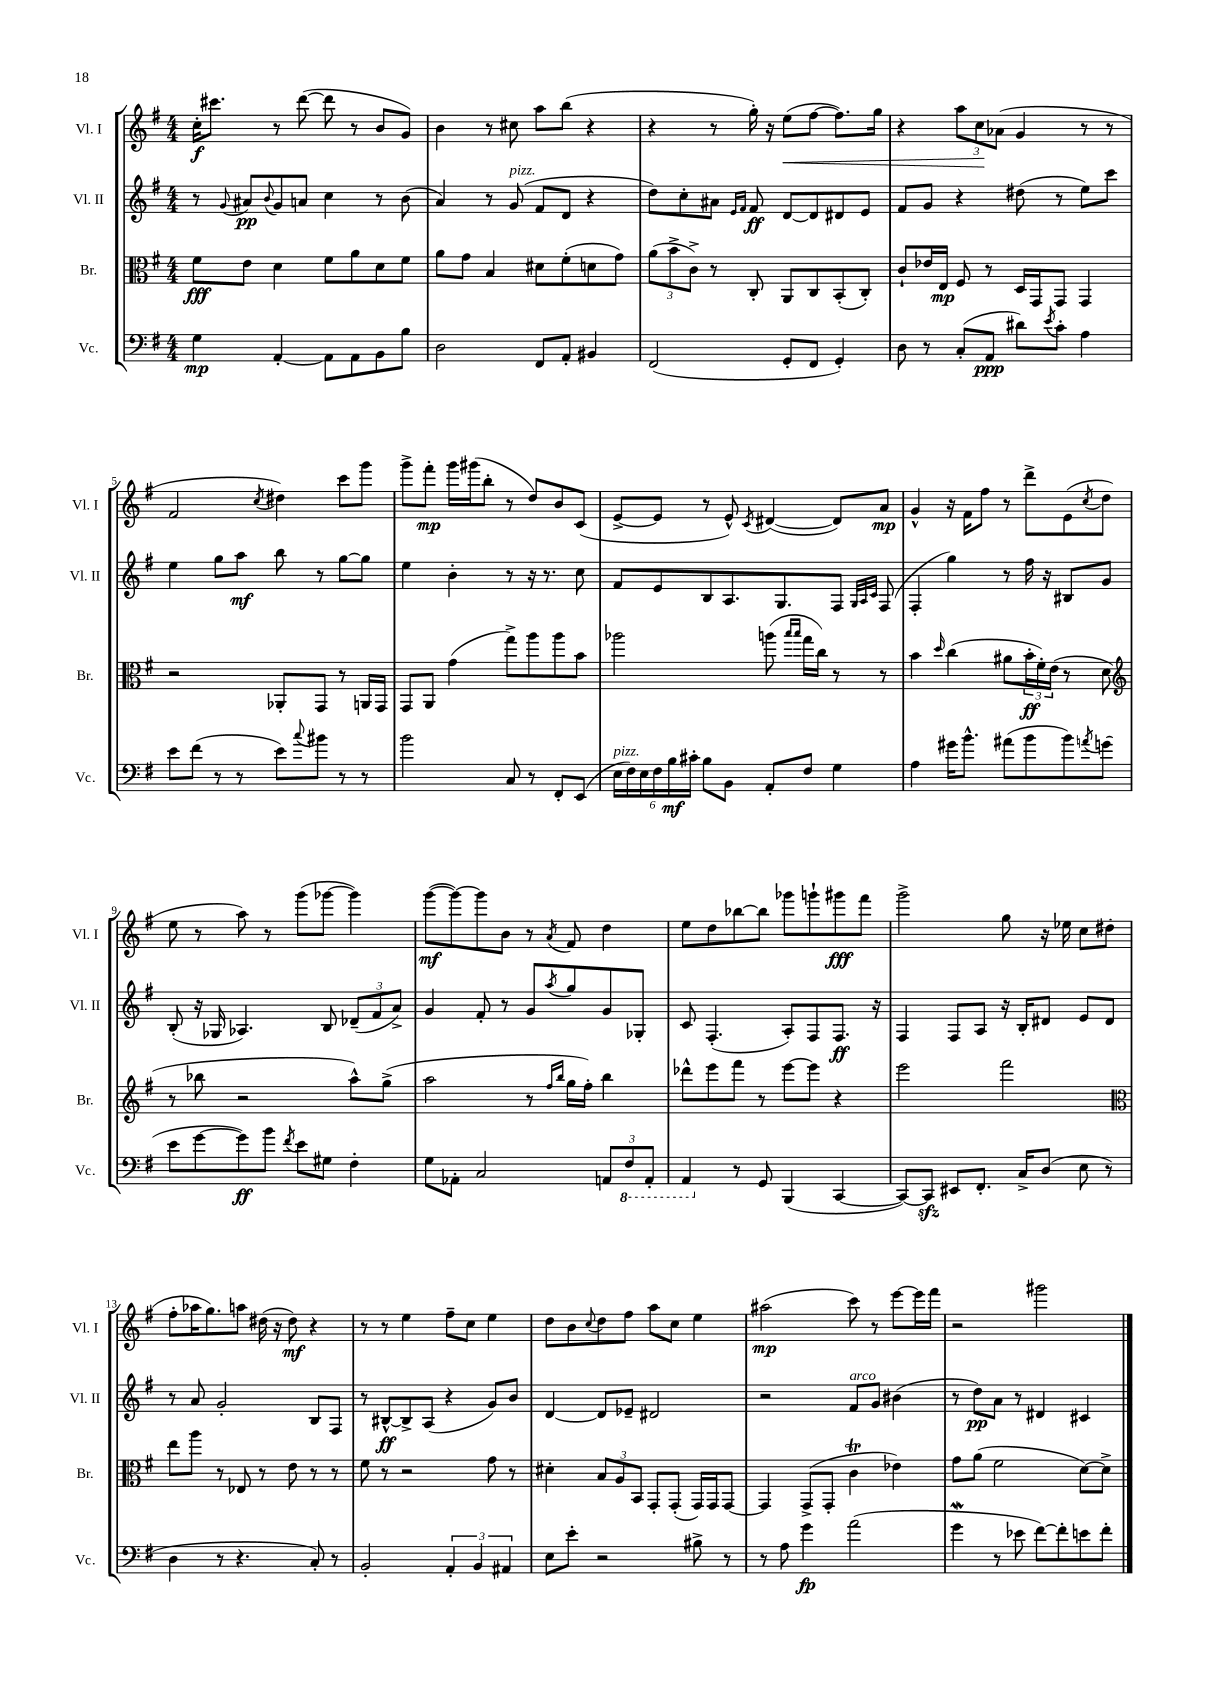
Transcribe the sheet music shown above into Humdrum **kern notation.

**kern	**dynam	**kern	**dynam	**kern	**dynam	**kern	**dynam
*part4	*part4	*part3	*part3	*part2	*part2	*part1	*part1
*staff4	*staff4	*staff3	*staff3	*staff2	*staff2	*staff1	*staff1
*I"Vc.	*	*I"Br.	*	*I"Vl. II	*	*I"Vl. I	*
*I'Vc.	*	*I'Br.	*	*I'Vl. II	*	*I'Vl. I	*
*clefF4	*	*clefC3	*	*clefG2	*	*clefG2	*
*k[f#]	*	*k[f#]	*	*k[f#]	*	*k[f#]	*
*M4/4	*	*M4/4	*	*M4/4	*	*M4/4	*
=1	=1	=1	=1	=1	=1	=1	=1
4G\	mp	8f#\L	fff	8r	.	16cc'\KL	f
.	.	.	.	.	.	8.ccc#X\J	.
.	.	.	.	8qqg/	.	.	.
.	.	8e\J	.	8a#X/L	pp	.	.
.	.	.	.	8qqb/	.	.	.
[4AA'/	.	4d\	.	8g/	.	8r	.
.	.	.	.	8an/J	.	([8ddd\	.
8AA\L]	.	8f#\L	.	4cc\	.	8ddd\]	.
8AA\	.	8a\	.	.	.	8r	.
8BB\	.	8d\	.	8r	.	8b/L	.
8B\J	.	8f#\J	.	(8b\	.	8g/J)	.
=2	=2	=2	=2	=2	=2	=2	=2
2D\	.	8a\L	.	4a/)	.	4b\	.
.	.	8g\J	.	.	.	.	.
.	.	4B/	.	8r	.	8r	.
!	!	!	!	!LO:TX:a:i:t=pizz.	!	!	!
.	.	.	.	(8g/	.	8cc#X\	.
8FF#/L	.	8d#X\L	.	8f#/L	.	8aa\L	.
8AA'/J	.	(8f#'\	.	8d/J	.	(8bb\J	.
4BB#X/	.	8dn\	.	4r	.	4r	.
.	.	8g\J)	.	.	.	.	.
=3	=3	=3	=3	=3	=3	=3	=3
(2FF#/	.	(12a\L	.	8dd\L)	.	4r	.
.	.	12b^\	.	.	.	.	.
.	.	.	.	8cc'\	.	.	.
.	.	12c^\J)	.	.	.	.	.
.	.	8r	.	8a#X\J	.	8r	.
.	.	.	.	16qqe/LL	.	.	.
.	.	.	.	16qqf#/JJ	.	.	.
.	.	8C'/	.	8f#/	ff	16gg'\)	.
.	.	.	.	.	.	16r	.
!	!	!	!	!	!	!	!LO:HP:b
8GG'/L	.	8AA/L	.	[8d/L	.	(8ee\L	<
8FF#/J	.	8C/	.	8d/]	.	[8ff#\J	.
4GG'/)	.	(8BB'/	.	8d#X/	.	8.ff#\L])	.
.	.	8C'/J)	.	8e/J	.	.	.
.	.	.	.	.	.	16gg\Jk	.
=4	=4	=4	=4	=4	=4	=4	=4
8D\	.	8c`/L	.	8f#/L	.	4r	.
8r	.	16e-X/L	.	8g/J	.	.	.
.	.	16E/JJ	mp	.	.	.	.
(8C'/L	.	8F#/	.	4r	.	12aa\L	.
.	.	.	.	.	.	12cc\	.
8AA/J	ppp	8r	.	.	.	.	.
.	.	.	.	.	.	(12a-X\J	[
8d#X\L)	.	16D/LL	.	(8dd#X\	.	4g/	.
.	.	16GG/J	.	.	.	.	.
8qe/	.	.	.	.	.	.	.
8c'\J	.	8GG/J	.	8r	.	.	.
4A\	.	4GG/	.	8ee\L)	.	8r	.
.	.	.	.	8ccc\J	.	8r	.
!!LO:LB:g=z
=5	=5	=5	=5	=5	=5	=5	=5
8e\L	.	2r	.	4ee\	.	2f#/	.
(8f#\J	.	.	.	.	.	.	.
8r	.	.	.	8gg\L	.	.	.
8r	.	.	.	8aa\J	mf	.	.
.	.	.	.	.	.	8qcc/	.
8e\L)	.	8AA-X'/L	.	8bb\	.	4dd#X\)	.
8qqcc/	.	.	.	.	.	.	.
8b#X\J	.	8GG/J	.	8r	.	.	.
8r	.	8r	.	[8gg\L	.	8ccc\L	.
8r	.	16AAn/LL	.	8gg\J]	.	8ggg\J	.
.	.	16GG/JJ	.	.	.	.	.
=6	=6	=6	=6	=6	=6	=6	=6
2b\	.	8GG/L	.	4ee\	.	8ggg^\L	.
.	.	8AA/J	.	.	.	8fff#'\J	mp
.	.	(4g\	.	4b'\	.	16ggg\LL	.
.	.	.	.	.	.	(16ggg#X\J	.
.	.	.	.	.	.	8bb'\J	.
8C/	.	8gg^\L)	.	8r	.	8r	.
8r	.	8aa\	.	16r	.	8dd/L)	.
.	.	.	.	8.r	.	.	.
8FF#'/L	.	8aa\	.	.	.	8b/	.
(8EE/J	.	8b\J	.	8cc\	.	(8c/J	.
=7	=7	=7	=7	=7	=7	=7	=7
!LO:TX:a:i:t=pizz.	!	!	!	!	!	!	!
24E\LL	.	2aa-X\	.	8f#/L	.	[8e^/L	.
24F#\)	.	.	.	.	.	.	.
24E\	.	.	.	.	.	.	.
24F#\	.	.	.	8e/	.	8e/J]	.
24B\	mf	.	.	.	.	.	.
24c#X'\JJ	.	.	.	.	.	.	.
8B\L	.	.	.	8B/	.	8r	.
8BB\J	.	.	.	8.A/	.	8e^^/)	.
.	.	.	.	.	.	8qc/	.
8AA'/L	.	(8aan\	.	.	.	([4d#X/	.
.	.	.	.	8.G/	.	.	.
.	.	16qqbb/LL	.	.	.	.	.
.	.	16qqbb/JJ	.	.	.	.	.
8F#/J	.	16gg\LL	.	.	.	.	.
.	.	16cc\JJ)	.	.	.	.	.
4G\	.	8r	.	8F#/J	.	8d#/L])	.
.	.	.	.	32qqG/LLL	.	.	.
.	.	.	.	32qqA/	.	.	.
.	.	.	.	32qqc/JJJ	.	.	.
.	.	8r	.	(8F#/	.	8a/J	mp
=8	=8	=8	=8	=8	=8	=8	=8
4A\	.	4b\	.	4F#'/	.	4g^^/	.
.	.	16qqdd/	.	.	.	.	.
16g#X\KL	.	(4cc\	.	4gg\)	.	16r	.
8.b^^\J	.	.	.	.	.	16f#\KL	.
.	.	.	.	.	.	8ff#\J	.
(8a#X\L	.	8a#X\L	.	8r	.	8r	.
8b\	.	24b'\L	ff	16ff#\	.	8ddd^\L	.
.	.	24f#'\)	.	.	.	.	.
.	.	.	.	16r	.	.	.
.	.	(24e\JJ	.	.	.	.	.
8b\)	.	8r	.	8B#X/L	.	(8e\	.
8qan/	.	.	.	.	.	8qcc/	.
(8gn\J	.	8d\	.	8g/J	.	8dd\J	.
!!LO:LB:g=z
=9	=9	=9	=9	=9	=9	=9	=9
*	*	*clefG2	*	*	*	*	*
8e\L	.	8r	.	(8B'/	.	8ee\	.
[8g\	.	8bb-X\	.	16r	.	8r	.
.	.	.	.	16G-X/	.	.	.
8g\])	ff	2r	.	4.A-X/)	.	8aa\)	.
8b\J	.	.	.	.	.	8r	.
8qf#/	.	.	.	.	.	.	.
8e\L	.	.	.	.	.	(8ggg\L	.
8G#X\J	.	.	.	8B/	.	[8ggg-X\J	.
4F#'\	.	8aa^^\L)	.	(12d-X~/L	.	4ggg-\])	.
.	.	.	.	12f#/	.	.	.
.	.	(8gg^\J	.	.	.	.	.
.	.	.	.	12a^/J)	.	.	.
=10	=10	=10	=10	=10	=10	=10	=10
8G\L	.	2aa\	.	4g/	.	([8ggg\L	mf
8AA-X'\J	.	.	.	.	.	8ggg\_)	.
2C/	.	.	.	8f#'/	.	8ggg\]	.
.	.	.	.	8r	.	8b\J	.
.	.	8r	.	8g/L	.	8r	.
.	.	16qqff#/LL	.	.	.	.	.
.	.	16qqbb/JJ	.	8qaa/	.	8qa/	.
.	.	16gg\LL	.	8gg/	.	8f#/	.
.	.	16ff#'\JJ)	.	.	.	.	.
12AAn/L	.	4bb\	.	8g/	.	4dd\	.
*8ba	*	*	*	*	*	*	*
12FF#/	.	.	.	.	.	.	.
.	.	.	.	8G-X'/J	.	.	.
12AAA'/J	.	.	.	.	.	.	.
=11	=11	=11	=11	=11	=11	=11	=11
4AAA/	.	8ddd-X^^\L	.	8c/	.	8ee\L	.
.	.	8eee\	.	(4.F#'/	.	8dd\	.
*X8ba	*	*	*	*	*	*	*
8r	.	8fff#\J	.	.	.	[8bb-X\	.
8GG/	.	8r	.	.	.	8bb-\J]	.
(4BBB/	.	[8eee\L	.	8A'/L)	.	8ggg-X\L	.
.	.	8eee\J]	.	8F#/	.	8gggn`\	.
[4CC/	.	4r	.	8.F#/J	ff	8ggg#X\	fff
.	.	.	.	.	.	8fff#\J	.
.	.	.	.	16r	.	.	.
=12	=12	=12	=12	=12	=12	=12	=12
8CC/L_)	.	2eee\	.	4F#/	.	2ggg^\	.
8CCzz/J]	.	.	.	.	.	.	.
8EE#X/L	.	.	.	8F#/L	.	.	.
8.FF#'/J	.	.	.	8A/J	.	.	.
.	.	2fff#\	.	16r	.	8gg\	.
16C^/KL	.	.	.	16B'/KL	.	.	.
(8D/J	.	.	.	8d#X/J	.	16r	.
.	.	.	.	.	.	16ee-X\	.
8E\	.	.	.	8e/L	.	8cc\L	.
8r	.	.	.	8d#/J	.	(8dd#X\J	.
!!LO:LB:g=z
=13	=13	=13	=13	=13	=13	=13	=13
*	*	*clefC3	*	*	*	*	*
4D\	.	8ee\L	.	8r	.	8ff#'\L	.
.	.	8aa\J	.	8a/	.	16aa-X\K	.
.	.	.	.	.	.	8.gg\)	.
8r	.	8r	.	2g'/	.	.	.
4.r	.	8E-X/	.	.	.	8aan\J	.
.	.	8r	.	.	.	(16dd#X\	.
.	.	.	.	.	.	16r	.
.	.	8e\	.	.	.	8dd#\)	mf
8C'/)	.	8r	.	8B/L	.	4r	.
8r	.	8r	.	8F#/J	.	.	.
=14	=14	=14	=14	=14	=14	=14	=14
2BB'/	.	8f#\	.	8r	.	8r	.
.	.	8r	.	[8B#X^^/L	ff	8r	.
.	.	2r	.	8B#^/]	.	4ee\	.
.	.	.	.	(8A/J	.	.	.
6AA'/	.	.	.	4r	.	8ff#~\L	.
.	.	.	.	.	.	8cc\J	.
6BB/	.	.	.	.	.	.	.
.	.	8g\	.	8g/L)	.	4ee\	.
6AA#X/	.	.	.	.	.	.	.
.	.	8r	.	8b/J	.	.	.
=15	=15	=15	=15	=15	=15	=15	=15
8E\L	.	4d#X'\	.	[4d/	.	8dd\L	.
8e'\J	.	.	.	.	.	8b\	.
.	.	.	.	.	.	8qqcc/	.
2r	.	12B/L	.	8d/L]	.	8dd\	.
.	.	12A/	.	.	.	.	.
.	.	.	.	8e-X~/J	.	8ff#\J	.
.	.	12BB/J	.	.	.	.	.
.	.	8GG'/L	.	2d#X/	.	8aa\L	.
.	.	(8GG'/J	.	.	.	8cc\J	.
8B#X^\	.	16GG/LL)	.	.	.	4ee\	.
.	.	16GG/J	.	.	.	.	.
8r	.	[8GG/J	.	.	.	.	.
=16	=16	=16	=16	=16	=16	=16	=16
8r	.	4GG/]	.	2r	.	(2aa#X\	mp
8A\	.	.	.	.	.	.	.
4g\	fp	(8GG^/L	.	.	.	.	.
.	.	8GG'/J	.	.	.	.	.
!	!	!	!	!LO:TX:a:i:t=arco	!	!	!
(2a\	.	4cT\	.	8f#/L	.	8ccc\)	.
.	.	.	.	8g/J	.	8r	.
.	.	4e-X\)	.	(4b#X\	.	[8eee\L	.
.	.	.	.	.	.	16eee\L]	.
.	.	.	.	.	.	16fff#\JJ	.
=17	=17	=17	=17	=17	=17	=17	=17
4gw\	.	8g\L	.	8r	.	2r	.
.	.	(8a\J	.	8dd\L)	pp	.	.
8r	.	2f#\	.	8a\J	.	.	.
8e-X\	.	.	.	8r	.	.	.
[8f#\L)	.	.	.	4d#X/	.	2ggg#X\	.
8f#'\]	.	.	.	.	.	.	.
8en\	.	[8d\L)	.	4c#X/	.	.	.
8f#'\J	.	8d^\J]	.	.	.	.	.
==	==	==	==	==	==	==	==
*-	*-	*-	*-	*-	*-	*-	*-
